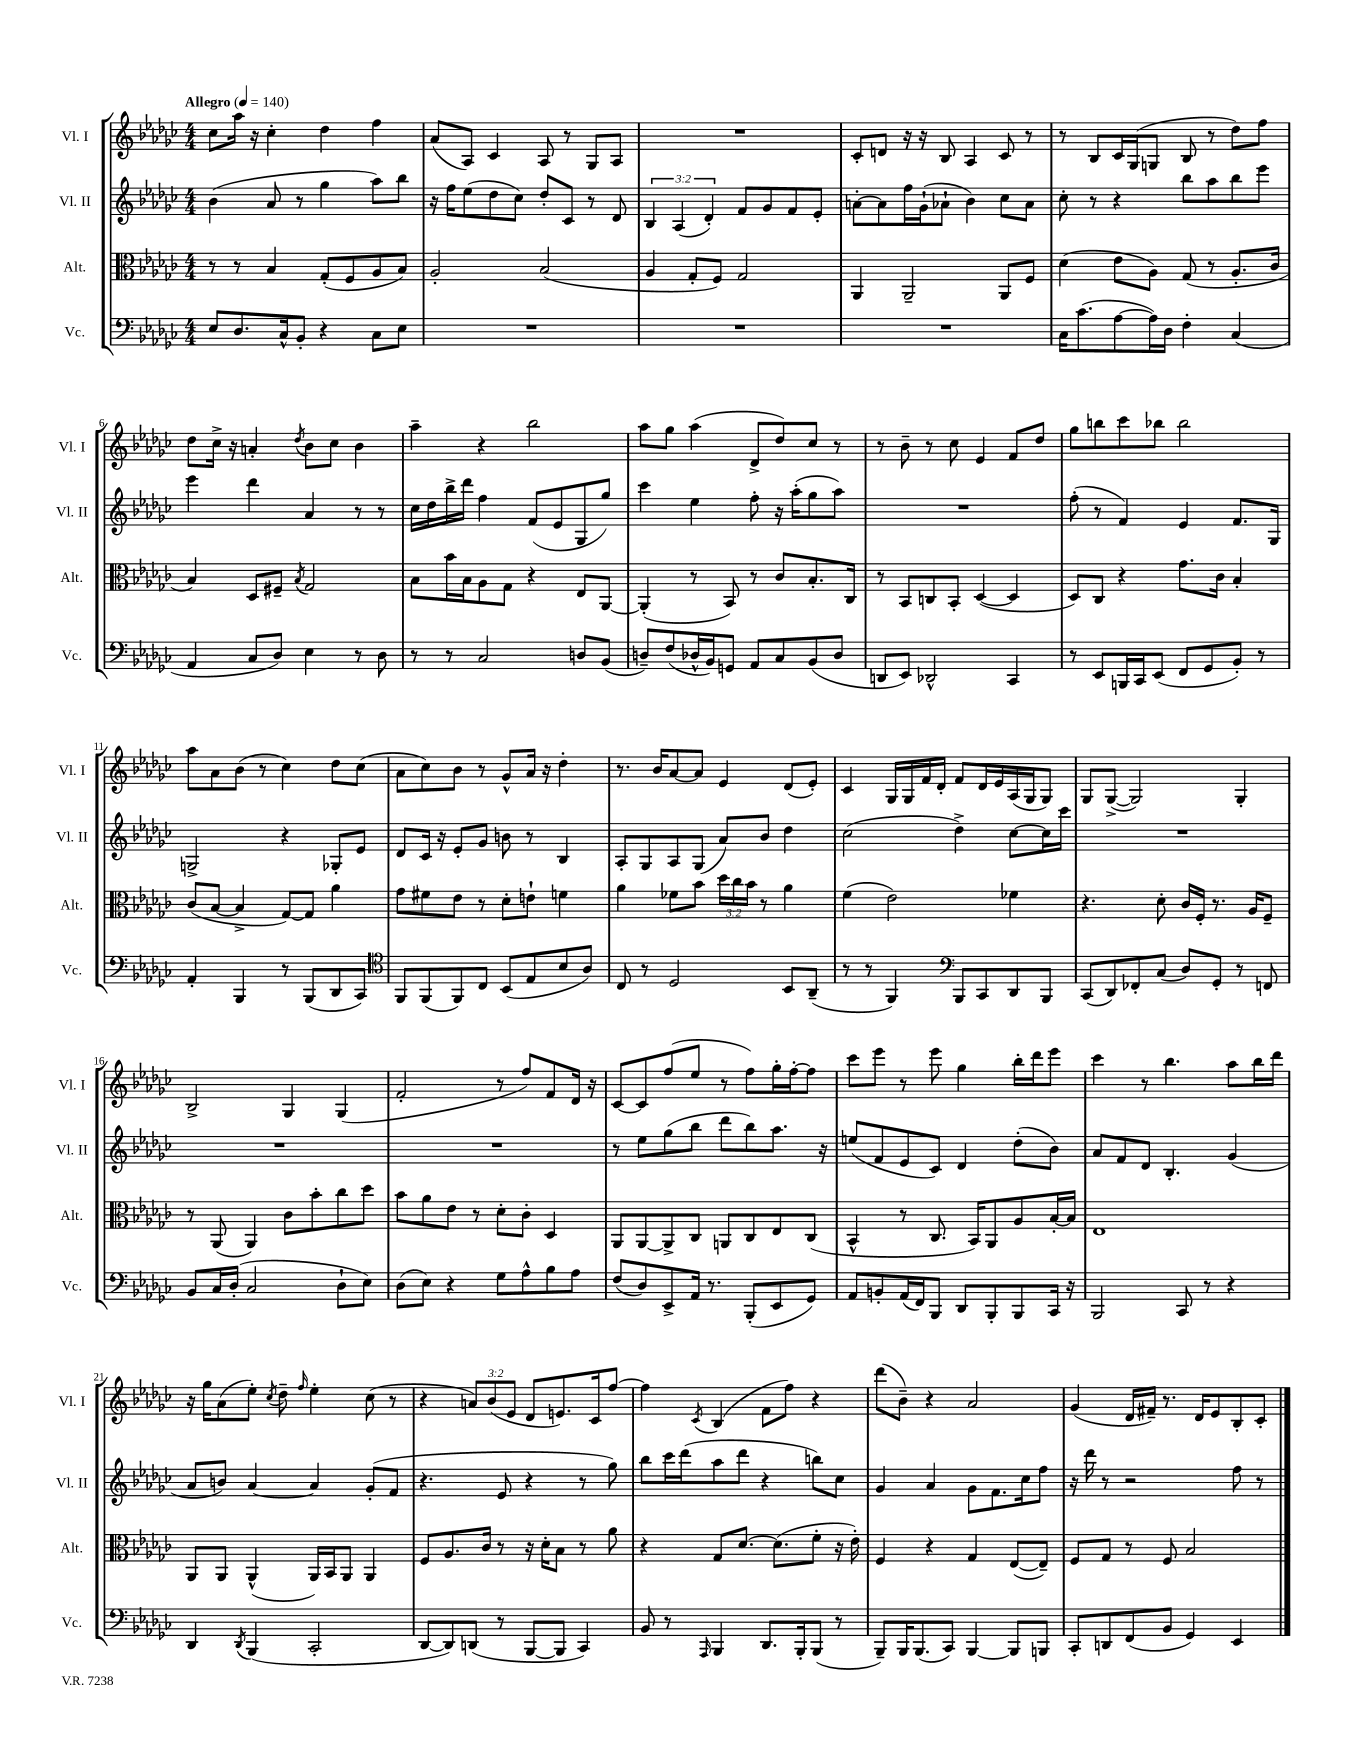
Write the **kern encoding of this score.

**kern	**kern	**kern	**kern
*staff4	*staff3	*staff2	*staff1
*clefF4	*clefC3	*clefG2	*clefG2
*k[b-e-a-d-g-c-]	*k[b-e-a-d-g-c-]	*k[b-e-a-d-g-c-]	*k[b-e-a-d-g-c-]
*M4/4	*M4/4	*M4/4	*M4/4
*MM140	*MM140	*MM140	*MM140
8E-/L	8r	(4b-\	8cc-\L
8.D-/	8r	.	16aa-\Jk
.	.	.	16r
.	4B-/	8a-/	4cc-'\
16C-^^/k	.	.	.
8BB-'/J	.	8r	.
4r	(8G-'/L	4gg-\	4dd-\
.	8F/	.	.
8C-\L	8A-/	8aa-\L)	4ff\
8E-\J	8B-/J)	8bb-\J	.
=	=	=	=
1r	2A-'/	16r	(8a-/L
.	.	16ff\LK	.
.	.	(8ee-\	8A-/J)
.	.	8dd-\	4c-/
.	.	8cc-\J)	.
.	(2B-/	8dd-'/L	8A-/
.	.	8c-/J	8r
.	.	8r	8G-/L
.	.	8d-/	8A-/J
=	=	=	=
1r	4A-/	6B-/	1r
.	.	(6A-/	.
.	8G-'/L	.	.
.	.	6d-'/)	.
.	8F/J)	.	.
.	2G-/	8f/L	.
.	.	8g-/	.
.	.	8f/	.
.	.	8e-'/J	.
=	=	=	=
1r	4AA-/	[8a'\L	8c-'/L
.	.	8a\]	8d/J
.	2AA-~/	16ff\L	16r
.	.	(16g-`\J	16r
.	.	8a-`\J	8B-/
.	.	4b-\)	4A-/
.	8AA-/L	8cc-\L	8c-/
.	8F/J	8a-\J	8r
=	=	=	=
16C-\LK	(4d-\	8cc-'\	8r
(8.c-\	.	.	.
.	.	8r	8B-/L
[8A-\	8e-\L	4r	16c-/L
.	.	.	(16G-/J
16A-\]L)	8A-\J)	.	8G/J
16D-\JJ	.	.	.
4F'\	(8G-/	8bb-\L	8B-/
.	8r	8aa-\	8r
(4C-/	8.A-'/L	8bb-\	8dd-\L)
.	.	8eee-\J	8ff\J
.	16c-/Jk	.	.
=	=	=	=
4AA-/	4B-/)	4eee-\	8dd-\L
.	.	.	16cc-^\Jk
.	.	.	16r
8C-/L	8D-/L	4ddd-\	4a'/
8D-/J)	8F#~/J	.	.
.	8qB-/	.	8qdd-/
4E-\	2G-/	4a-/	8b-\L
.	.	.	8cc-\J
8r	.	8r	4b-\
8D-\	.	8r	.
=	=	=	=
8r	8B-\L	16cc-\LL	4aa-~\
.	.	16dd-\	.
8r	16b-\L	16bb-^\	.
.	16B-\J	16ddd-\JJ	.
2C-/	8A-\	4ff\	4r
.	8G-\J	.	.
.	4r	(8f/L	2bb-\
.	.	8e-/	.
8D/L	8E-/L	8G-/	.
(8BB-/J	[8AA-/J	8gg-/J)	.
=	=	=	=
8D~/L)	(4AA-'/]	4ccc-\	8aa-\L
(8F/	.	.	8gg-\J
16D-^^/L	8r	4ee-\	(4aa-\
16BB-/J)	.	.	.
8GG/J	8BB-/)	.	.
8AA-/L	8r	8ff'\	8d-^/L
8C-/	8c-/L	16r	8dd-/)
.	.	(16aa-'\LK	.
(8BB-/	8.B-'/	8gg-\	8cc-/J
8D-/J	.	8aa-\J)	8r
.	16C-/Jk	.	.
=	=	=	=
8DD/L	8r	1r	8r
8EE-/J)	8BB-/L	.	8b-~\
2DD-^^/	8C/	.	8r
.	8BB-'/J	.	8cc-\
.	([4D-/	.	4e-/
4CC-/	4D-/]	.	8f/L
.	.	.	8dd-/J
=	=	=	=
8r	8D-/L)	(8ff'\	8gg-\L
8EE-/L	8C-/J	8r	8bb\
16BBB/L	4r	4f/)	8ccc-\
16CC-/J	.	.	.
(8EE-/J	.	.	8bb-\J
8FF/L	8.g-\L	4e-/	2bb-\
8GG-/	.	.	.
.	16c-\Jk	.	.
8BB-'/J)	4B-'/	8.f/L	.
8r	.	.	.
.	.	16G-/Jk	.
=	=	=	=
4AA-'/	(8c-/L	2G^/	8aa-\L
.	[8B-/J	.	8a-\
4BBB-/	4B-^/]	.	(8b-\J
.	.	.	8r
8r	[8G-/L)	4r	4cc-\)
(8BBB-/L	8G-/]J	.	.
8DD-/	4a-\	8G-'/L	8dd-\L
8CC-/J)	.	8e-/J	(8cc-\J
=	=	=	=
*clefC4	*	*	*
8FF/L	8g-\L	8d-/L	8a-\L
(8FF/	8f#\	16c-/Jk	8cc-\)
.	.	16r	.
8FF/)	8e-\J	8e-'/L	8b-\J
8C-/J	8r	8g-/J	8r
(8BB-/L	8d-'\L	8b\	8g-^^/L
8E-/	8e`\J	8r	16a-/Jk
.	.	.	16r
8B-/	4f\	4B-/	4dd-'\
8A-/J)	.	.	.
=	=	=	=
8C-/	4a-\	8A-'/L	8.r
8r	.	8G-/	.
.	.	.	16b-/LK
2D-/	8f-\L	8A-/	[8a-/
.	8b-\J	(8G-/J	8a-/]J
.	24dd-\LL	8a-/L)	4e-/
.	24cc-\	.	.
.	24b-\JJ	.	.
.	8r	8b-/J	.
8BB-/L	4a-\	4dd-\	(8d-/L
(8AA-~/J	.	.	8e-'/J)
=	=	=	=
8r	(4f\	(2cc-\	4c-/
8r	.	.	.
4FF/)	2e-\)	.	16G-/LL
.	.	.	16G-/
.	.	.	16f/
.	.	.	16d-'/JJ
*clefF4	*	*	*
8BBB-/L	.	4dd-^\)	8f/L
8CC-/	.	.	16d-/L
.	.	.	16e-/
8DD-/	4f-\	[8cc-\L	(16A-/
.	.	.	16G-/J
8BBB-/J	.	16cc-\]L	8G-/J)
.	.	16ccc-\JJ	.
=	=	=	=
(8CC-/L	4.r	1r	8G-/L
8DD-/)	.	.	([8G-^/J
8FF-'/	.	.	2G-/])
(8C-/J	8d-'\	.	.
8D-/L)	16c-/LL	.	.
.	16F'/JJ	.	.
8GG-'/J	8.r	.	.
8r	.	.	4G-'/
.	16A-/LK	.	.
8FF/	8F~/J	.	.
=	=	=	=
8BB-/L	8r	1r	2B-^/
16C-/L	(8AA-/	.	.
(16D-'/JJ	.	.	.
2C-/	4AA-/)	.	.
.	8c-\L	.	4G-/
.	8b-'\	.	.
8D-`\L	8cc-\	.	(4G-/
8E-\J)	8dd-\J	.	.
=	=	=	=
(8D-\L	8b-\L	1r	2f'/
8E-\J)	8a-\	.	.
4r	8e-\J	.	.
.	8r	.	.
8G-\L	8d-'\L	.	8r
8A-^^\	8c-'\J	.	8ff/L)
8B-\	4D-/	.	8f/
8A-\J	.	.	16d-/Jk
.	.	.	16r
=	=	=	=
(8F/L	8AA-/L	8r	[8c-/L
8D-/)	[8AA-/	8ee-\L	8c-/]
8EE-^/	8AA-^/]	(8gg-\	(8ff/
16AA-/Jk	8C-/J	8bb-\J	8ee-/J
8.r	.	.	.
.	8AA/L	8ddd-\L	8r
(8BBB-'/L	8C-/	8bb-\)	8ff\L)
8EE-/	8E-/	8.aa-\J	16gg-'\L
.	.	.	[16ff'\J
8GG-/J)	(8C-/J	.	8ff\]J
.	.	16r	.
=	=	=	=
8AA-/L	4BB-^^/	(8ee/L	8ccc-\L
8BB'/	.	8f/	8eee-\J
(16AA-/L	8r	8e-/	8r
16FF/J)	.	.	.
8BBB-/J	8.C-/	8c-/J)	8eee-\
8DD-/L	.	4d-/	4gg-\
.	16BB-/LK)	.	.
8BBB-'/	8AA-/	.	.
8BBB-/	8A-/	(8dd-'\L	16bb-'\LL
.	.	.	16ddd-\J
16CC-/Jk	[16B-'/L	8b-\J)	8eee-\J
16r	16B-/]JJ	.	.
=	=	=	=
2BBB-/	1E-	8a-/L	4ccc-\
.	.	8f/	.
.	.	8d-/J	8r
.	.	4.B-'/	4.bb-\
8CC-/	.	.	.
8r	.	.	.
4r	.	(4g-/	8aa-\L
.	.	.	16bb-\L
.	.	.	16ddd-\JJ
=	=	=	=
4DD-/	8AA-/L	8a-/L	16r
.	.	.	16gg-\LK
.	8AA-/J	8b/J)	(8a-\
8qDD-/	.	.	.
(4BBB-/	(4AA-^^/	[4a-/	8ee-'\J)
.	.	.	8qcc-/
.	.	.	8dd-~\
.	.	.	16qqff/
2CC-'/	16AA-/LL)	4a-/]	4ee-'\
.	16BB-/J	.	.
.	8AA-/J	.	.
.	4AA-/	(8g-'/L	(8cc-\
.	.	8f/J	8r
=	=	=	=
[8DD-/L	8F/L	4.r	4r
8DD-/])	8.A-/	.	.
(8DD/J	.	.	12a/L)
.	16c-/Jk	.	.
.	.	.	(12b-/
8r	8r	8e-/	.
.	.	.	12e-/J
[8BBB-/L	16r	4r	8d-/L
.	16d-'\LK	.	.
8BBB-/]J	8B-\J	.	8.e/)
4CC-/)	8r	8r	.
.	.	.	16c-/k
.	8a-\	8gg-\)	[8ff/J
=	=	=	=
8BB-/	4r	8bb-\L	4ff\]
8r	.	16ccc-\L	.
.	.	(16ddd-\J	.
16qqAAA-/	.	.	8qc-/
4BBB-/	8G-/L	8aa-\	(4B-/
.	[8.d-/J	8ddd-\J	.
8.DD-/L	.	4r	8f\L
.	(8.d-\]L	.	.
.	.	.	8ff\J)
16BBB-'/k	.	.	.
(8BBB-/J	8f'\J	8bb\L)	4r
8r	16r	8cc-\J	.
.	16e-'\)	.	.
=	=	=	=
8BBB-~/L)	4F/	4g-/	(8ddd-\L
16BBB-/K	.	.	8b-~\J)
(8.BBB-/	.	.	.
.	4r	4a-/	4r
8CC-/J)	.	.	.
[4BBB-/	4G-/	8g-\L	2a-/
.	.	8.f\	.
8BBB-/]L	([8E-/L	.	.
.	.	16cc-\k	.
8BBB/J	8E-~/]J)	8ff\J	.
=	=	=	=
8CC-'/L	8F/L	16r	(4g-/
.	.	16ddd-\	.
8DD/	8G-/J	8r	.
(8FF/	8r	2r	16d-/LL
.	.	.	16f#~/JJ)
8BB-/J	8F/	.	8.r
4GG-/)	2B-/	.	.
.	.	.	16d-/LK
.	.	.	8e-/
4EE-/	.	8ff\	8B-'/
.	.	8r	8c-'/J
==	==	==	==
*-	*-	*-	*-
